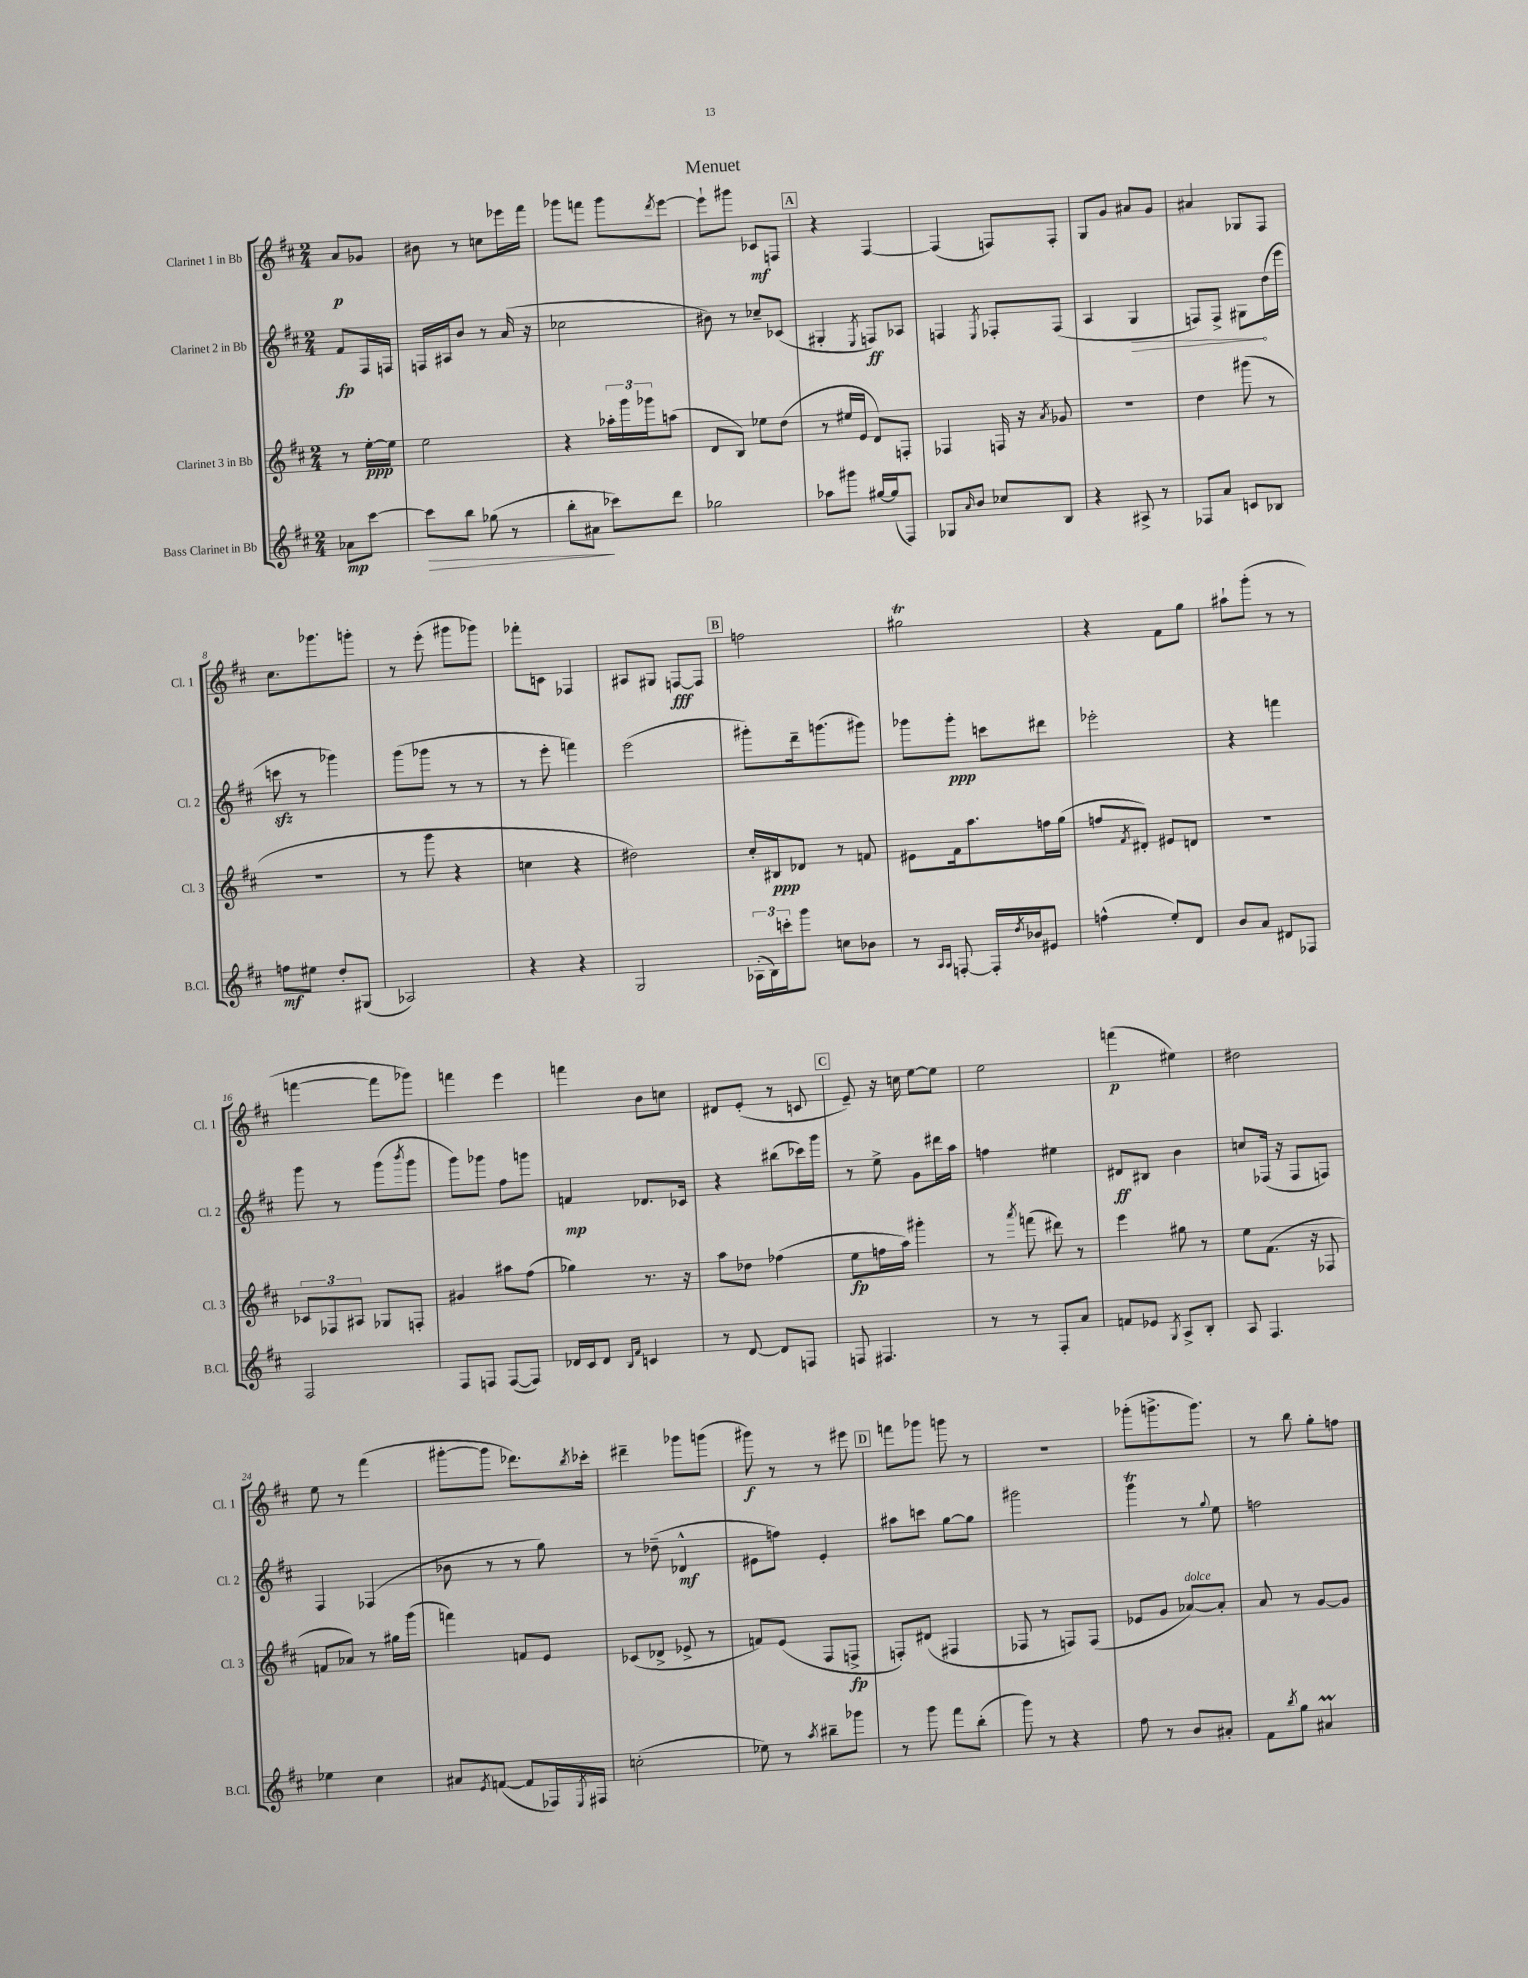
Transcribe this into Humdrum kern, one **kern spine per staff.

**kern	**kern	**kern	**kern
*staff4	*staff3	*staff2	*staff1
*clefG2	*clefG2	*clefG2	*clefG2
*k[f#c#]	*k[f#c#]	*k[f#c#]	*k[f#c#]
*M2/4	*M2/4	*M2/4	*M2/4
8a-	8r	8f#	8a
[8ccc#	[16ee'	16F#	8g-
.	16ee]	16F	.
=	=	=	=
8ccc#]	2ee	16F	8b#
.	.	16A#	.
8bb	.	8b	8r
(8gg-	.	8r	8cc
8r	.	(16a	16eee-
.	.	16r	16fff#
=	=	=	=
8bb'	4r	2cc-	8ggg-
8a#	.	.	8fff
8ccc-)	24aa-'	.	8ggg-
.	24ggg	.	.
.	24ggg-	.	.
.	.	.	8qddd
8ddd	(8aa	.	[8eee
=	=	=	=
2gg-	8d	8b#)	8eee`]
.	8B)	8r	8ggg#
.	8ee-	8cc-~	8c-
.	(8dd	(8c-	8F
=	=	=	=
8aa-	8r	4G#'	4r
8ggg#	16ee#	.	.
.	16e	.	.
.	.	8qE	.
[16gg#	8d)	8F)	[4F#
(16gg#]	.	.	.
8F#)	8F'	8A-	.
=	=	=	=
8G-	4F-	4F	(4F#]
16qqa	.	.	.
8b	.	.	.
.	.	8qE	.
8cc-	16F	8F-'	8F)
.	16r	.	.
.	8qa	.	.
8B	8g-	(8F-	8F'
=	=	=	=
4r	2r	4A	8G
.	.	.	8g
8A#^	.	4G	8a#
8r	.	.	8g
=	=	=	=
8F-	4dd	8F)	4a#
8a	.	8F^	.
8c	(8ggg#	8G#	8G-
8B-	8r	(16dd	8F#
.	.	16eee	.
=	=	=	=
8ff	2r	8ccc	8.cc#
8ee#	.	8r	.
.	.	.	8.ggg-
8dd'	.	4ggg-)	.
(8G#	.	.	8ggg'
=	=	=	=
2A-)	8r	(8ggg	8r
.	8ggg	8ggg-	(8eee'
.	4r	8r	8ggg#
.	.	8r	8ggg-)
=	=	=	=
4r	4cc	8r	8fff-'
.	.	8eee'	8c
4r	4r	4fff)	4F-
=	=	=	=
2G	2dd#)	(2eee	8A#
.	.	.	8G#
.	.	.	[8F
.	.	.	8F]
=	=	=	=
(24A-'	16cc#'	8ggg#')	2ff
24B)	.	.	.
.	16B#	.	.
24ccc'	.	.	.
8ggg	8d-	16ddd~	.
.	.	(8.ggg	.
8cc	8r	.	.
8b-	8f	8ggg#)	.
=	=	=	=
8r	8e#	8ggg-	2gg#
16qqA	.	.	.
16qqA	.	.	.
[8F'	16f#	8ggg-'	.
.	8.aa	.	.
16F']	.	8ccc	.
8qdd	.	.	.
16b-	.	.	.
8e#	16ff	8ddd#	.
.	(16gg	.	.
=	=	=	=
(4ff^^	8ff	2eee-'	4r
.	8qf#	.	.
.	8d#')	.	.
8ee')	8e#	.	8f#
8d	8d	.	8gg
=	=	=	=
8b	2r	4r	8aa#`
8a	.	.	(8ggg'
8d#	.	4fff	8r
8F-	.	.	8r
=	=	=	=
2F#	12c-	8ggg	[4fff
.	12F-	.	.
.	.	8r	.
.	12A#	.	.
.	8G-	(8ggg	8fff]
.	.	8qbbb	.
.	8F'	8ggg	8ggg-)
=	=	=	=
8F#	4g#	8ggg)	4fff
8F	.	8ggg-	.
([8F	8aa#	8ff#	4eee
8F])	(8ff#	8ggg	.
=	=	=	=
16d-	4gg-)	4f	4fff
16c#	.	.	.
8d-	.	.	.
16qqB	.	.	.
16qqf#	.	.	.
4c	8.r	8.d-	8b
.	.	.	8cc
.	16r	16c-	.
=	=	=	=
8r	8aa	4r	8d#
[8d	8dd-	.	(8e'
8d]	(4ff-	(8bb#	8r
8F	.	16ccc-)	8c
.	.	16ggg	.
=	=	=	=
8F	8ee	8r	8e~)
4.F#	16ff	8ee^	16r
.	16aa)	.	16cc
.	4ggg#'	8g	[8ee
.	.	16ddd#	8ee]
.	.	16aa	.
=	=	=	=
8r	8r	4ff	2ee
.	8qaaa	.	.
8r	(8fff	.	.
8F#'	8ddd#)	4ee#	.
8a	8r	.	.
=	=	=	=
8f	4eee	8d#	(4fff
8e-	.	8B#	.
8qG	.	.	.
8A^	8gg#	4b	4ee#)
8B'	8r	.	.
=	=	=	=
8A	8ee	8cc	2dd#
4.F#	(8.f#	(16F-	.
.	.	16r	.
.	.	8F-	.
.	16r	.	.
.	8F-	8F)	.
=	=	=	=
4ee-	8f	4F#	8ee
.	8a-)	.	8r
4cc#	8r	(4F-	(4fff#
.	16gg#	.	.
.	(16ggg	.	.
=	=	=	=
8a#	4fff)	8b-	[8ggg#'
8qe	.	.	.
([8f	.	8r	8ggg#]
8f]	8f	8r	8.ddd-)
16F-)	8e	8gg)	.
8qE	.	.	8qbb
16F#	.	.	16ccc-'
=	=	=	=
(2cc'	(8c-	8r	4ddd#~
.	8d-^	(8dd-~	.
.	8e-^	4d-^^	8ggg-
.	8r	.	(8ggg
=	=	=	=
8ee-)	8f)	8e#	8ggg#)
8r	(8e	8ff)	8r
8qaa	.	.	.
8bb#~	8F#	4e#'	8r
8ggg-	8F^	.	8eee#
=	=	=	=
8r	8F')	8aa#	8fff
8ggg	(8d#	8ccc	8ggg-
8fff#	4F#	[8gg	8ggg
(8bb'	.	8gg]	8r
=	=	=	=
8ggg)	8F-	2ggg#	2r
8r	8r	.	.
4r	8F)	.	.
.	(8F	.	.
=	=	=	=
8ff#	8e-	4ggg	(8ggg-'
8r	8g	.	8.ggg^
8b	[8a-)	8r	.
.	.	.	8.ggg)
.	.	8qqgg	.
8a#'	8a-']	8ee	.
=	=	=	=
8f#	8a	2ff	8r
8qbb	.	.	.
8gg	8r	.	8bb
4a#	[8g	.	8gg'
.	8g]	.	8ff
==	==	==	==
*-	*-	*-	*-
